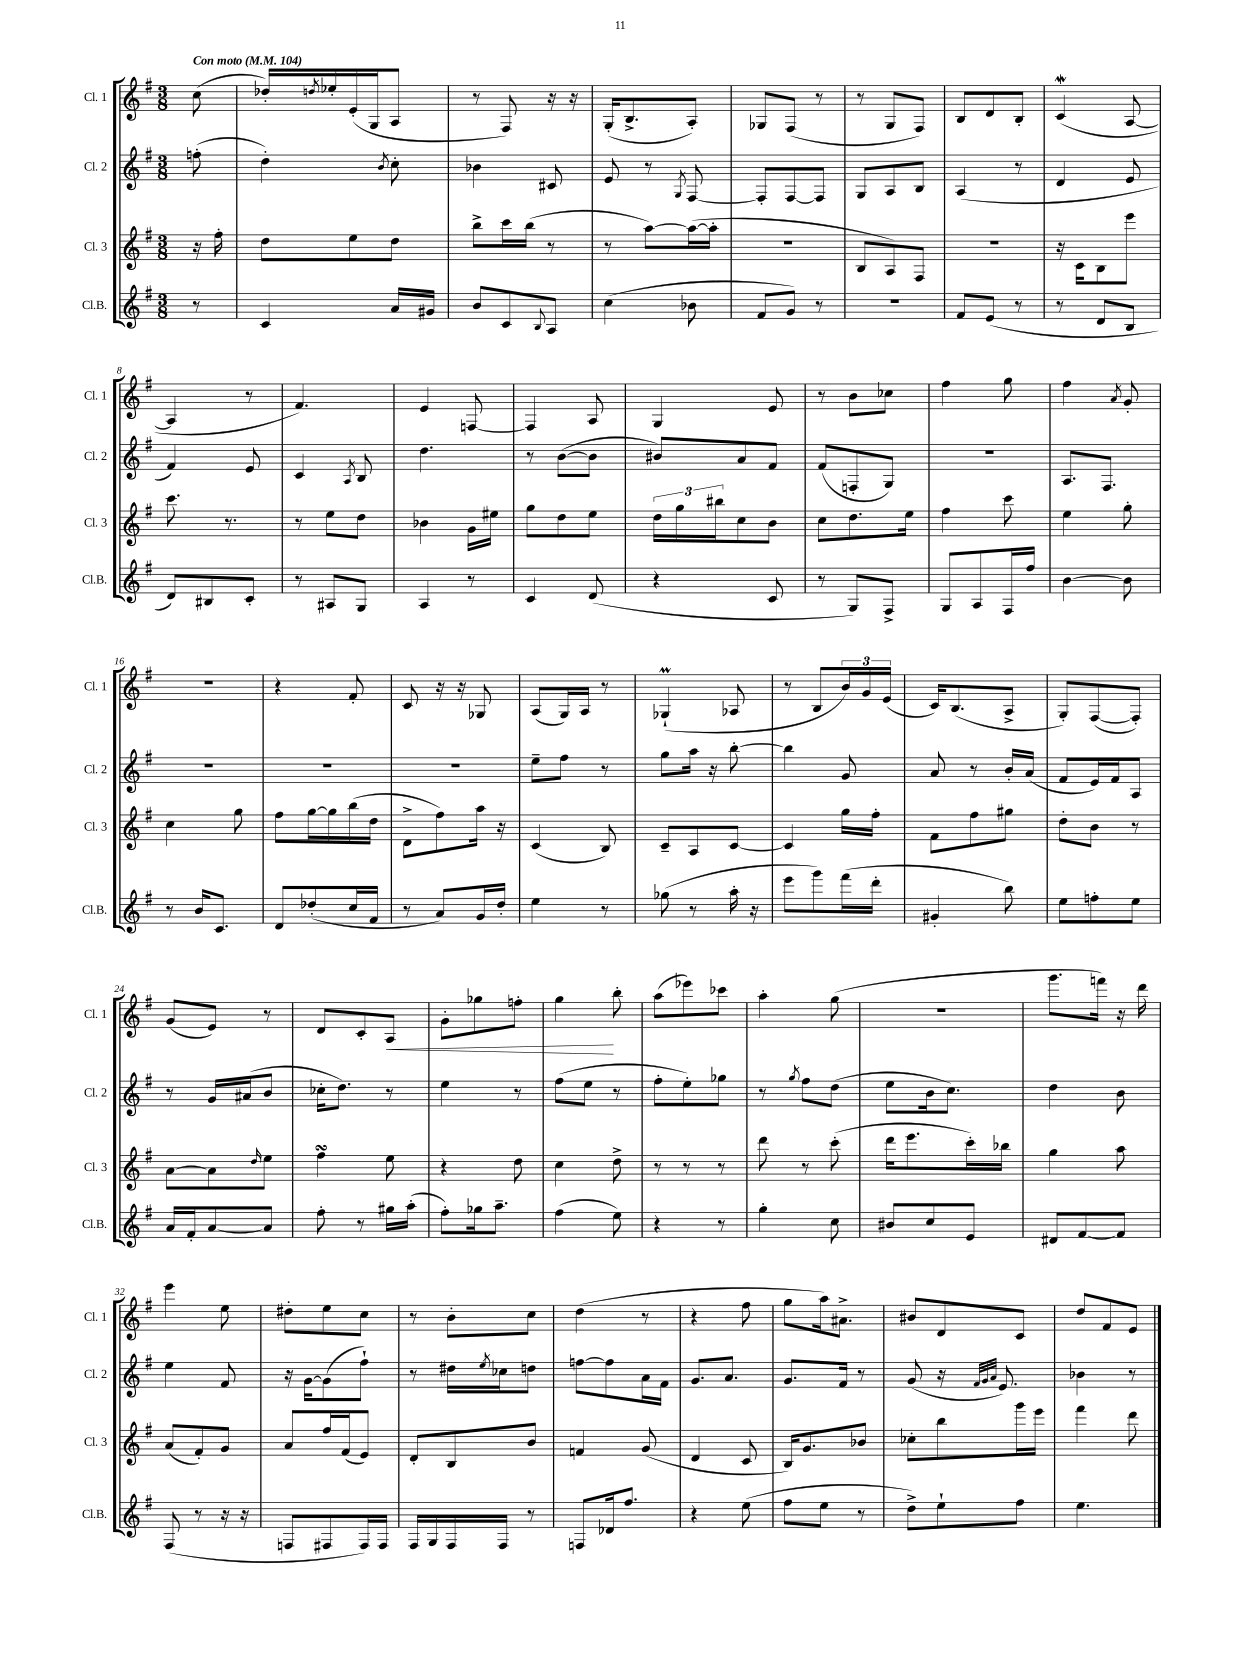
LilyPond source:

<<
\new StaffGroup <<
\new Staff = "s0" \with { instrumentName = "Cl. 1" shortInstrumentName = "Cl. 1" } {
    \clef treble \key g \major \numericTimeSignature \time 3/8 \partial 8 \tempo "Con moto" 4 = 104
    c''8( |
    des''16-.) \acciaccatura { d''8 } ees''16-. e'16-.( g16 a8 |
    r8 fis8) r16 r16 |
    g16-.( b8.-> a8-.) |
    ges8 fis8( r8 |
    r8 g8 fis8) |
    b8 d'8 b8-. |
    c'4\mordent( a8~ |
    a4 r8 |
    fis'4.) |
    e'4 f8~ |
    f4 a8 |
    g4 e'8 |
    r8 b'8 ces''8 |
    fis''4 g''8 |
    fis''4 \acciaccatura { a'8 } g'8-. |
    r4. |
    r4 fis'8-. |
    c'8 r16 r16 ges8 |
    a8( g16) a16 r8 |
    ges4-!\prall( aes8 |
    r8 b8 \tuplet 3/2 { b'16) g'16 e'16( } |
    c'16) b8.( a8-> |
    g8-.) fis8~( fis8-.) |
    g'8( e'8) r8 |
    d'8 c'8-. a8\< |
    g'8-. ges''8 f''8-. |
    g''4\! b''8-. |
    a''8( ees'''8) ces'''8 |
    a''4-. g''8( |
    R4. |
    g'''8. f'''16) r16 d'''16 |
    e'''4 e''8 |
    dis''8-. e''8 c''8 |
    r8 b'8-. c''8 |
    d''4( r8 |
    r4 fis''8 |
    g''8 a''16) ais'8.-> |
    bis'8 d'8 c'8 |
    d''8 fis'8 e'8 \bar "|." |
}
\new Staff = "s1" \with { instrumentName = "Cl. 2" shortInstrumentName = "Cl. 2" } {
    \clef treble \key g \major \numericTimeSignature \time 3/8 \partial 8
    f''8-.( |
    d''4-.) \acciaccatura { b'8 } c''8-. |
    bes'4 cis'8 |
    e'8 r8 \acciaccatura { g8 } fis8~ |
    fis8-. fis8~ fis8 |
    g8 a8 b8 |
    a4( r8 |
    d'4 e'8 |
    fis'4) e'8 |
    c'4 \acciaccatura { a8 } b8 |
    d''4. |
    r8 b'8~( b'8 |
    bis'8) a'8 fis'8 |
    fis'8( f8-. g8) |
    R4. |
    a8. fis8. |
    R4. |
    R4. |
    R4. |
    e''8-- fis''8 r8 |
    g''8 a''16 r16 b''8~-. |
    b''4 g'8 |
    a'8 r8 b'16-. a'16( |
    fis'8 e'16) fis'16 a8 |
    r8 g'16 ais'16( b'8 |
    ces''16-. d''8.) r8 |
    e''4 r8 |
    fis''8( e''8 r8 |
    fis''8-. e''8-.) ges''8 |
    r8 \acciaccatura { g''8 } fis''8 d''8( |
    e''8 b'16 c''8.) |
    d''4 b'8 |
    e''4 fis'8 |
    r16 g'16~ g'8( fis''8-!) |
    r8 dis''16 \acciaccatura { e''8 } ces''16 d''8 |
    f''8~ f''8 a'16 fis'16 |
    g'8. a'8. |
    g'8. fis'16 r8 |
    g'8( r16 \grace { fis'32 g'32 a'32 } e'8.) |
    bes'4 r8 \bar "|." |
}
\new Staff = "s2" \with { instrumentName = "Cl. 3" shortInstrumentName = "Cl. 3" } {
    \clef treble \key g \major \numericTimeSignature \time 3/8 \partial 8
    r16 fis''16-. |
    d''8 e''8 d''8 |
    b''8-> c'''16 b''16( r8 |
    r8 a''8~) a''16~( a''16-. |
    R4. |
    b8 a8) fis8 |
    R4. |
    r16 c'16 b8 e'''8 |
    c'''8. r8. |
    r8 e''8 d''8 |
    bes'4 g'16 eis''16 |
    g''8 d''8 e''8 |
    \tuplet 3/2 { d''16 g''16 bis''16 } c''8 b'8 |
    c''8 d''8. e''16 |
    fis''4 c'''8 |
    e''4 g''8-. |
    c''4 g''8 |
    fis''8 g''16~ g''16 b''16( d''16 |
    d'8-> fis''8) a''16 r16 |
    c'4( b8) |
    c'8-- a8 c'8~ |
    c'4 g''16 fis''16-. |
    fis'8 fis''8 gis''8 |
    d''8-. b'8 r8 |
    a'8~ a'8 \grace { d''16 } e''8 |
    fis''4\turn e''8 |
    r4 d''8 |
    c''4 d''8-> |
    r8 r8 r8 |
    d'''8 r8 c'''8-.( |
    d'''16 e'''8. c'''16-.) bes''16 |
    g''4 a''8 |
    a'8( fis'8-.) g'8 |
    a'8 fis''16 fis'16( e'8) |
    d'8-. b8 b'8 |
    f'4 g'8( |
    d'4 c'8 |
    b16) g'8. bes'8 |
    ces''8-. b''8 g'''16 e'''16 |
    fis'''4 d'''8 \bar "|." |
}
\new Staff = "s3" \with { instrumentName = "Cl.B." shortInstrumentName = "Cl.B." } {
    \clef treble \key g \major \numericTimeSignature \time 3/8 \partial 8
    r8 |
    c'4 a'16 gis'16 |
    b'8 c'8 \appoggiatura { b8 } a8 |
    c''4( bes'8 |
    fis'8 g'8) r8 |
    R4. |
    fis'8 e'8( r8 |
    r8 d'8 b8 |
    d'8) bis8 c'8-. |
    r8 ais8 g8 |
    a4 r8 |
    c'4 d'8( |
    r4 c'8 |
    r8 g8) fis8-> |
    g8 a8 fis16 fis''16 |
    b'4~ b'8 |
    r8 b'16 c'8. |
    d'8 des''8-.( c''16 fis'16 |
    r8 a'8) g'16 d''16-. |
    e''4 r8 |
    ges''8( r8 a''16-. r16 |
    e'''8 g'''8) fis'''16( d'''16-. |
    gis'4-. b''8) |
    e''8 f''8-. e''8 |
    a'16 fis'16-. a'8~ a'8 |
    fis''8-. r8 gis''16 a''16-.( |
    fis''8-.) ges''16 a''8.-- |
    fis''4( e''8) |
    r4 r8 |
    g''4-. c''8 |
    bis'8 c''8 e'8 |
    dis'8 fis'8~ fis'8 |
    fis8( r8 r16 r16 |
    f8 fis8 fis16) fis16 |
    fis16 g16 fis16 fis16 r8 |
    f8 des'16 fis''8. |
    r4 e''8( |
    fis''8 e''8 r8 |
    d''8->) e''8-! fis''8 |
    e''4. \bar "|." |
}
>>
>>
